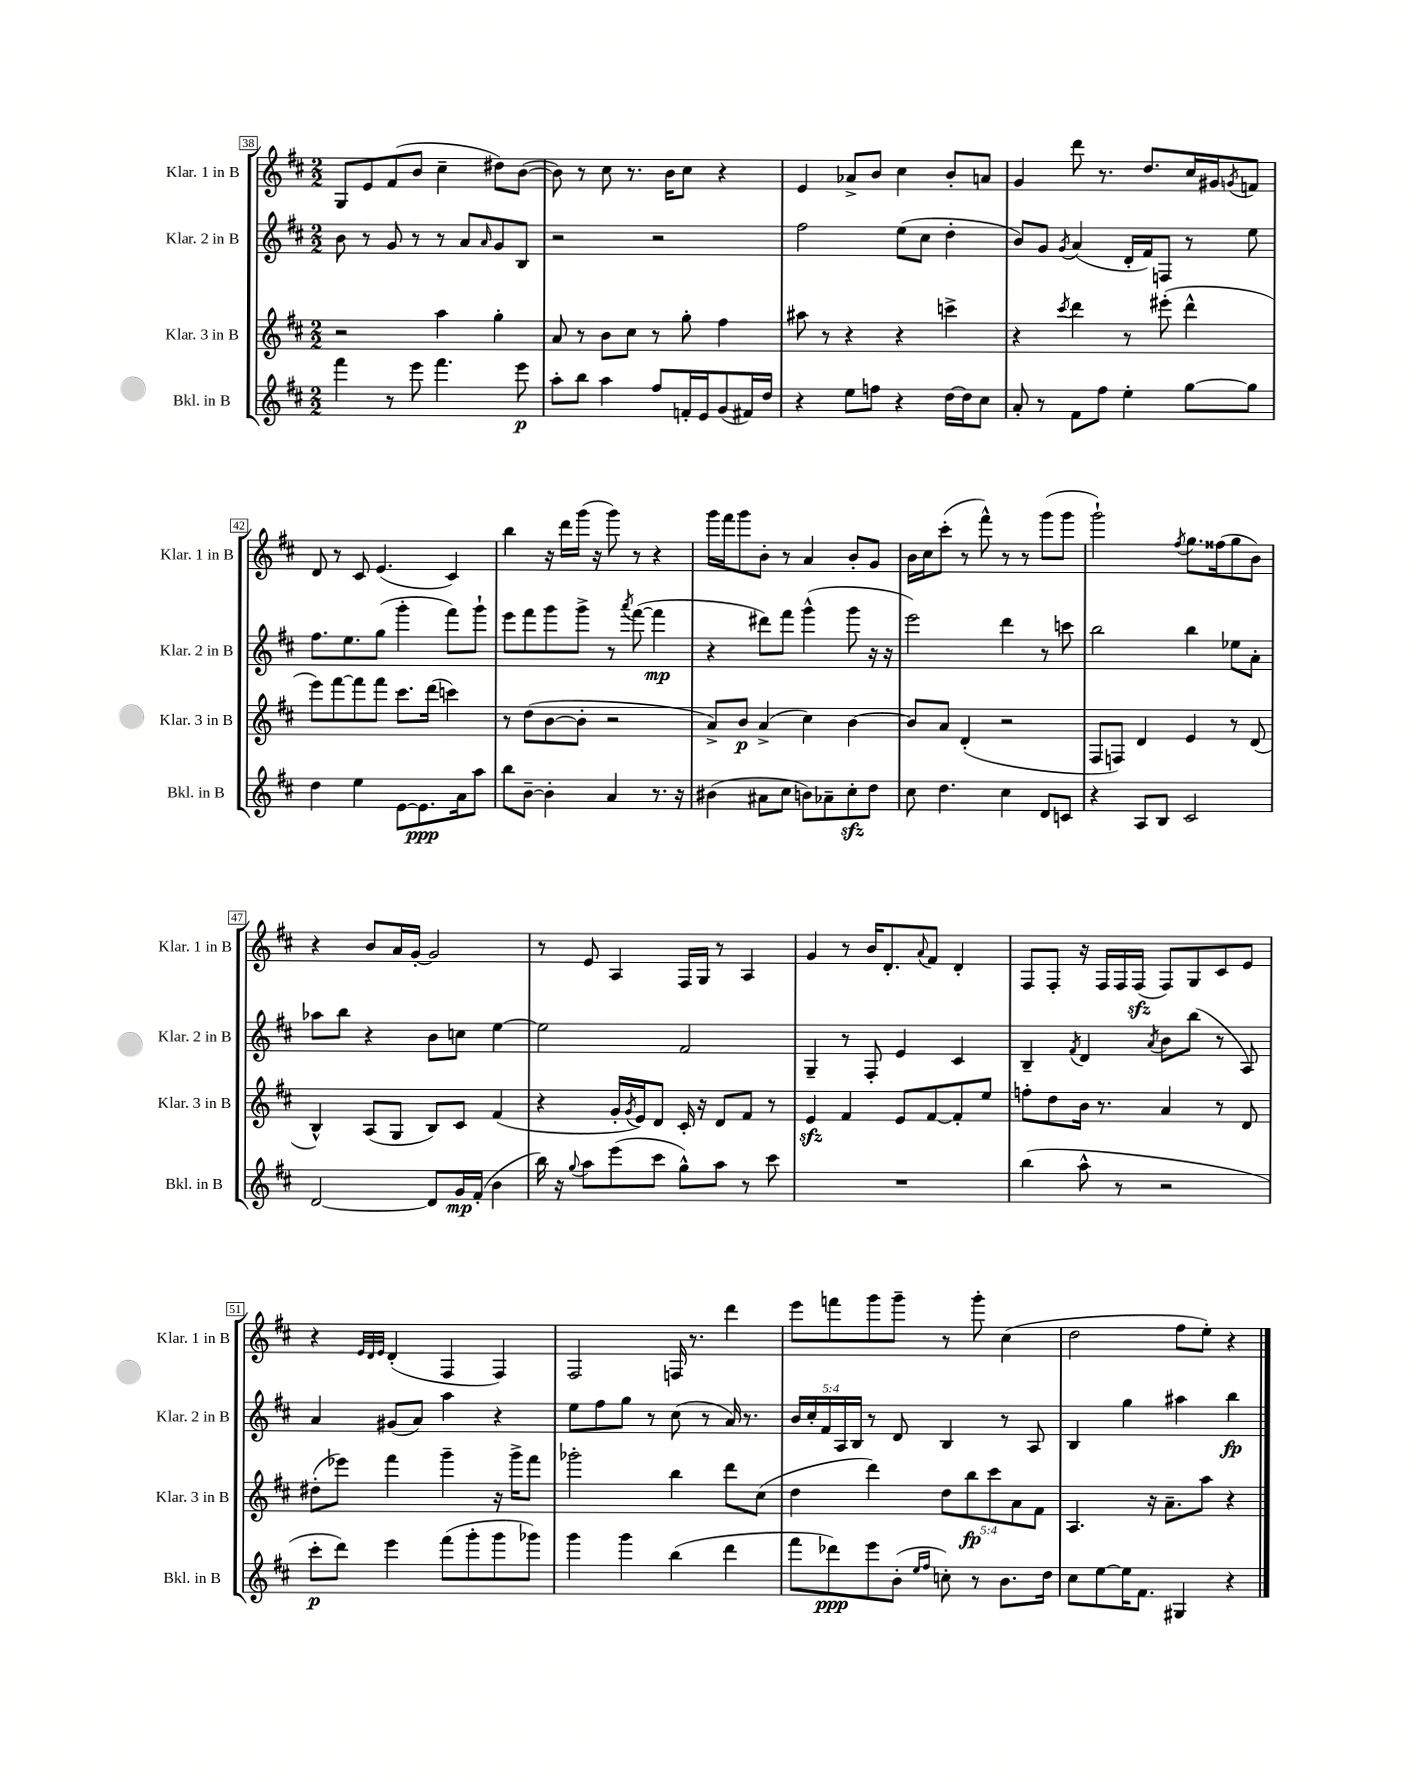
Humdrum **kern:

**kern	**dynam	**kern	**dynam	**kern	**dynam	**kern
*part4	*part4	*part3	*part3	*part2	*part2	*part1
*staff4	*staff4	*staff3	*staff3	*staff2	*staff2	*staff1
*I"Bkl. in B	*	*I"Klar. 3 in B	*	*I"Klar. 2 in B	*	*I"Klar. 1 in B
*I'Bkl. in B	*	*I'Klar. 3 in B	*	*I'Klar. 2 in B	*	*I'Klar. 1 in B
*clefG2	*	*clefG2	*	*clefG2	*	*clefG2
*k[f#c#]	*	*k[f#c#]	*	*k[f#c#]	*	*k[f#c#]
*M2/2	*	*M2/2	*	*M2/2	*	*M2/2
=38	=38	=38	=38	=38	=38	=38
4fff#\	.	2r	.	8b\	.	8G/L
.	.	.	.	8r	.	8e/
8r	.	.	.	8g/	.	(8f#/
8eee\	.	.	.	8r	.	8b/J
4.fff#\	.	4aa\	.	8r	.	4cc#~\
.	.	.	.	8a/L	.	.
.	.	.	.	16qqa/	.	.
.	.	4gg'\	.	8g/	.	8dd#X\L)
8eee\	p	.	.	8B/J	.	([8b\J
=39	=39	=39	=39	=39	=39	=39
8aa'\L	.	8a/	.	2r	.	8b\])
8bb\J	.	8r	.	.	.	8r
4aa\	.	8b\L	.	.	.	8cc#\
.	.	8cc#\J	.	.	.	8.r
8ff#/L	.	8r	.	2r	.	.
.	.	.	.	.	.	16b\KL
16fn'/L	.	8gg'\	.	.	.	8cc#\J
16e/J	.	.	.	.	.	.
(8g/	.	4ff#\	.	.	.	4r
16f#X/L)	.	.	.	.	.	.
16dd/JJ	.	.	.	.	.	.
=40	=40	=40	=40	=40	=40	=40
4r	.	8aa#X\	.	2ff#\	.	4e/
.	.	8r	.	.	.	.
8ee\L	.	4r	.	.	.	8a-X^/L
8ffn\J	.	.	.	.	.	8b/J
4r	.	4r	.	(8ee\L	.	4cc#\
.	.	.	.	8cc#\J	.	.
[16dd\LL	.	4cccn^\	.	4dd'\	.	8b'/L
16dd\J]	.	.	.	.	.	.
8cc#\J	.	.	.	.	.	8an/J
=41	=41	=41	=41	=41	=41	=41
8a'/	.	4r	.	8b/L)	.	4g/
8r	.	.	.	8g/J	.	.
.	.	8qccc#/	.	8qg/	.	.
8f#\L	.	4ddd\	.	(4a/	.	8ddd\
8ff#\J	.	.	.	.	.	8.r
4ee'\	.	8r	.	16d'/LL	.	.
.	.	.	.	16f#/J)	.	8.dd/L
.	.	(8eee#X'\	.	8Fn/J	.	.
[8gg\L	.	4ddd^^\	.	8r	.	16cc#/L
.	.	.	.	.	.	16g#X/J
.	.	.	.	.	.	8qgn/
8gg\J]	.	.	.	8ee\	.	8fn/J
!!LO:LB:g=z
=42	=42	=42	=42	=42	=42	=42
4dd\	.	8eee\L)	.	8.ff#\L	.	8d/
.	.	[8fff#\	.	.	.	8r
.	.	.	.	8.ee\	.	.
4ee\	.	8fff#\]	.	.	.	8c#/
.	.	8fff#\J	.	(8gg\J	.	(4.e/
[8e\L	.	8.ccc#\L	.	4ggg'\	.	.
8.e\]	ppp	.	.	.	.	.
.	.	(16ddd\Jk	.	.	.	.
.	.	4cccn\)	.	8fff#\L)	.	4c#/)
16a\k	.	.	.	.	.	.
8aa\J	.	.	.	8ggg`\J	.	.
=43	=43	=43	=43	=43	=43	=43
8bb\L	.	8r	.	8eee\L	.	4bb\
[8b~\J	.	(8dd\L	.	8fff#\	.	.
4b'\]	.	[8b\	.	8ggg\	.	16r
.	.	.	.	.	.	16ddd\LL
.	.	8b'\J]	.	8ggg^\J	.	(16ggg\JJ
.	.	.	.	.	.	16r
4a/	.	2r	.	8r	.	8ggg\)
.	.	.	.	8qaaa/	.	.
.	.	.	.	([8fff#\	.	8r
8.r	.	.	.	4fff#\]	mp	4r
16r	.	.	.	.	.	.
=44	=44	=44	=44	=44	=44	=44
(4b#X\	.	8a^/L)	.	4r	.	16ggg\LL
.	.	.	.	.	.	16fff#\J
.	.	8b/J	p	.	.	8ggg\
8a#X\L	.	(4a^/	.	8ddd#X\L)	.	8b'\J
8cc#\J	.	.	.	8fff#\J	.	8r
8bn\L)	.	4cc#\)	.	(4ggg^^\	.	4a/
8a-X~\	.	.	.	.	.	.
8cc#zz'\	.	[4b\	.	8ggg\	.	8b'/L
8dd\J	.	.	.	16r	.	8g/J
.	.	.	.	16r	.	.
=45	=45	=45	=45	=45	=45	=45
8cc#\	.	8b/L]	.	2eee\)	.	16b\LL
.	.	.	.	.	.	16cc#\J
4.dd\	.	8a/J	.	.	.	(8ccc#'\J
.	.	(4d'/	.	.	.	8r
.	.	.	.	.	.	8fff#^^\)
4cc#\	.	2r	.	4ddd\	.	8r
.	.	.	.	.	.	8r
8d/L	.	.	.	8r	.	(8ggg\L
8cn/J	.	.	.	8cccn\	.	8ggg\J
=46	=46	=46	=46	=46	=46	=46
4r	.	8F#/L	.	2bb\	.	2ggg`\)
.	.	8Fn/J)	.	.	.	.
8A/L	.	4d/	.	.	.	.
8B/J	.	.	.	.	.	.
.	.	.	.	.	.	8qff#/
2c#/	.	4e/	.	4bb\	.	8.gg\L
.	.	.	.	.	.	(16ff##X\k
.	.	8r	.	8ee-X\L	.	8gg\
.	.	(8d/	.	8a'\J	.	8b\J)
!!LO:LB:g=z
=47	=47	=47	=47	=47	=47	=47
[2d/	.	4B^^/)	.	8aa-X\L	.	4r
.	.	.	.	8bb\J	.	.
.	.	(8A/L	.	4r	.	8b/L
.	.	8G/J	.	.	.	16a/L
.	.	.	.	.	.	[16g'/JJ
8d/L]	.	8B/L)	.	8b\L	.	2g/]
16g/L	mp	8c#/J	.	8ccn\J	.	.
(16f#'/JJ	.	.	.	.	.	.
4b\	.	(4f#/	.	[4ee\	.	.
=48	=48	=48	=48	=48	=48	=48
16bb\)	.	4r	.	2ee\]	.	8r
16r	.	.	.	.	.	.
8qqgg/	.	.	.	.	.	.
8aa\L	.	.	.	.	.	8e/
(8eee\	.	16g'/LL	.	.	.	4A/
.	.	8qg/	.	.	.	.
.	.	16e/J)	.	.	.	.
8ccc#\J	.	8d/J	.	.	.	.
8gg^^\L)	.	16c#'/	.	2f#/	.	16F#/LL
.	.	16r	.	.	.	16G/JJ
8aa\J	.	8d/L	.	.	.	8r
8r	.	8f#/J	.	.	.	4A/
8ccc#\	.	8r	.	.	.	.
=49	=49	=49	=49	=49	=49	=49
1r	.	4ezz/	.	4G~/	.	4g/
.	.	4f#/	.	8r	.	8r
.	.	.	.	8F#'/	.	16b/KL
.	.	.	.	.	.	8.d'/
.	.	8e/L	.	4e/	.	.
.	.	.	.	.	.	8qqa/
.	.	[8f#/	.	.	.	8f#/J
.	.	8f#'/]	.	4c#/	.	4d'/
.	.	8ee/J	.	.	.	.
=50	=50	=50	=50	=50	=50	=50
(4bb\	.	8ffn'\L	.	4B~/	.	8F#/L
.	.	8dd\	.	.	.	8F#'/J
.	.	.	.	8qf#/	.	.
8aa^^\	.	16b\Jk	.	4d/	.	16r
.	.	8.r	.	.	.	16F#/LL
8r	.	.	.	.	.	16F#/
.	.	.	.	.	.	(16F#zz/JJ
.	.	.	.	8qa/	.	.
2r	.	4a/	.	8b\L	.	8F#/L)
.	.	.	.	(8bb\J	.	8G/
.	.	8r	.	8r	.	8c#/
.	.	8d/	.	8A/)	.	8e/J
!!LO:LB:g=z
=51	=51	=51	=51	=51	=51	=51
8ccc#'\L	p	(8dd#X'\L	.	4a/	.	4r
8ddd\J)	.	8eee-X\J)	.	.	.	.
.	.	.	.	.	.	32qqe/LLL
.	.	.	.	.	.	32qqd/
.	.	.	.	.	.	32qqe/JJJ
4eee\	.	4fff#\	.	(8g#X/L	.	(4d'/
.	.	.	.	8a/J)	.	.
(8fff#\L	.	4ggg~\	.	4aa\	.	4F#/
8ggg'\	.	.	.	.	.	.
8ggg\	.	16r	.	4r	.	4F#/)
.	.	16ggg^\KL	.	.	.	.
8ggg-X\J)	.	8fff#\J	.	.	.	.
=52	=52	=52	=52	=52	=52	=52
4ggg\	.	2ggg-X'\	.	8ee\L	.	2F#/
.	.	.	.	8ff#\	.	.
4ggg\	.	.	.	8gg\J	.	.
.	.	.	.	8r	.	.
(4bb\	.	4bb\	.	(8cc#\	.	16Fn/
.	.	.	.	.	.	8.r
.	.	.	.	8r	.	.
4ddd\	.	8ddd\L	.	16a/)	.	4ddd\
.	.	.	.	8.r	.	.
.	.	(8cc#\J	.	.	.	.
=53	=53	=53	=53	=53	=53	=53
8fff#\L	.	4dd\	.	20b/LL	.	8eee\L
.	.	.	.	20cc#'/	.	.
.	.	.	.	20f#/	.	.
8ddd-X\)	ppp	.	.	.	.	8fffn\
.	.	.	.	20A/	.	.
.	.	.	.	20B/JJ	.	.
8eee\	.	4ddd\)	.	8r	.	8ggg\
(8b'\J	.	.	.	8d/	.	8ggg~\J
16qqee/LL	.	.	.	.	.	.
16qqff#/JJ	.	.	.	.	.	.
8ccn'\)	.	10dd\L	.	4B/	.	8r
.	.	10bb\	fp	.	.	.
8r	.	.	.	.	.	8ggg'\
.	.	10ccc#\	.	.	.	.
8.b\L	.	.	.	8r	.	(4cc#\
.	.	10a\	.	.	.	.
.	.	.	.	8A/	.	.
.	.	10f#\J	.	.	.	.
16dd\Jk	.	.	.	.	.	.
=54	=54	=54	=54	=54	=54	=54
8cc#\L	.	4.A/	.	4B/	.	2dd\
[8ee\	.	.	.	.	.	.
16ee\K]	.	.	.	4gg\	.	.
8.f#\J	.	.	.	.	.	.
.	.	16r	.	.	.	.
.	.	8.a~\L	.	.	.	.
4G#X/	.	.	.	4aa#X\	.	8ff#\L
.	.	8aa\J	.	.	.	8ee'\J)
4r	.	4r	.	4bb\	fp	4r
==	==	==	==	==	==	==
*-	*-	*-	*-	*-	*-	*-
